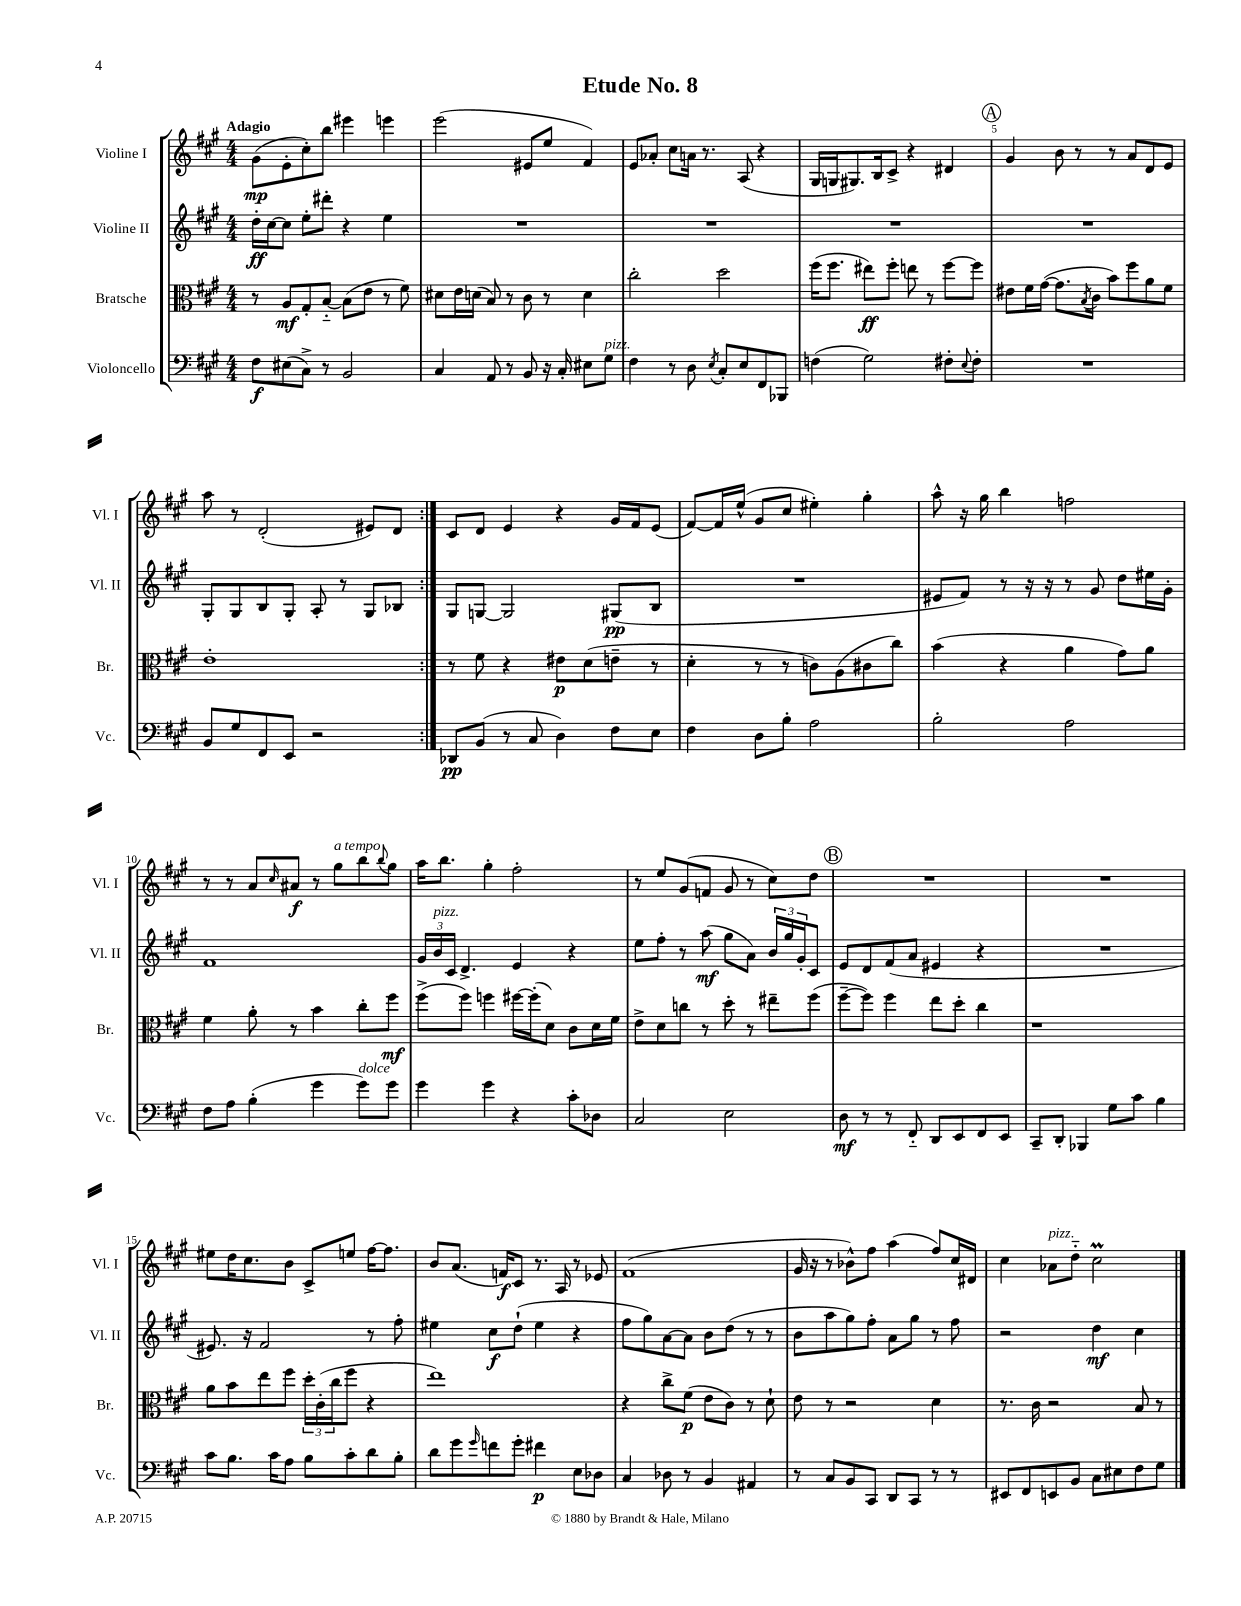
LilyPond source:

\header { title = "Etude No. 8" }
<<
\new StaffGroup <<
\new Staff = "s0" \with { instrumentName = "Violine I" shortInstrumentName = "Vl. I" } {
    \clef treble \key a \major \numericTimeSignature \time 4/4 \tempo "Adagio"
    \repeat volta 2 { gis'8\mp( e'8-. cis''8-.) b''8 eis'''4 e'''4 |
    e'''2( eis'8 e''8 fis'4) |
    e'8 aes'8-. cis''8 a'16 r8. a8( r4 |
    gis16 g16 gis8.) b16 cis'8-> r4 dis'4 |
    \mark \markup { \circle "A" } gis'4 b'8 r8 r8 a'8 d'8 e'8 |
    a''8 r8 d'2-.( eis'8) d'8 | }
    cis'8 d'8 e'4 r4 gis'16 fis'16 e'8( |
    fis'8~) fis'16 e''16-^( gis'8 cis''8 eis''4-.) gis''4-. |
    a''8-^ r16 gis''16 b''4 f''2 |
    r8 r8 a'8 \grace { cis''16 } ais'8\f r8 gis''8^\markup { \italic "a tempo" } b''8 \appoggiatura { b''8 } gis''8 |
    a''16 b''8. gis''4-. fis''2-. |
    r8 e''8 gis'8( f'8 gis'8 r8 cis''8) d''8 |
    \mark \markup { \circle "B" } R1 |
    R1 |
    eis''8 d''16 cis''8. b'8 cis'8-> e''8 fis''16~ fis''8. |
    b'8 a'8.( f'16\f) cis'8 r8. a16 r8 ees'8 |
    fis'1( |
    gis'16 r16 r8 bes'8-^) fis''8 a''4( fis''8) cis''16 dis'16 |
    cis''4 aes'8^\markup { \italic "pizz." } d''8-_ cis''2\prall \bar "|." |
}
\new Staff = "s1" \with { instrumentName = "Violine II" shortInstrumentName = "Vl. II" } {
    \clef treble \key a \major \numericTimeSignature \time 4/4
    \repeat volta 2 { d''16-.\ff cis''16~ cis''8 e''8-. dis'''8-. r4 e''4 |
    R1 |
    R1 |
    R1 |
    \mark \markup { \circle "A" } R1 |
    gis8-. gis8 b8 gis8-. a8-. r8 gis8 bes8 | }
    gis8 g8~ g2 gis8\pp( b8 |
    R1 |
    eis'8 fis'8) r8 r16 r16 r8 gis'8 d''8 eis''16 gis'16-. |
    fis'1 |
    \tuplet 3/2 { gis'16 b'16^\markup { \italic "pizz." } cis'16 } d'4.-> e'4 r4 |
    e''8 fis''8-. r8 a''8\mf( gis''8 a'8) \tuplet 3/2 { b'16 gis''16 gis'16-. } cis'8 |
    \mark \markup { \circle "B" } e'8 d'8 fis'8( a'8 eis'4 r4 |
    R1 |
    eis'8.) r16 fis'2 r8 fis''8-. |
    eis''4 cis''8\f d''8-!( eis''4 r4 |
    fis''8 gis''8) a'8~ a'8 b'8 d''8( r8 r8 |
    b'8 a''8 gis''8) fis''8-. a'8 gis''8 r8 fis''8 |
    r2 d''4\mf cis''4 \bar "|." |
}
\new Staff = "s2" \with { instrumentName = "Bratsche" shortInstrumentName = "Br." } {
    \clef alto \key a \major \numericTimeSignature \time 4/4
    \repeat volta 2 { r8 a8\mf gis8-. b8~-_ b8( e'8 r8 fis'8) |
    dis'8 e'16 d'16( b8) r8 cis'8 r8 d'4 |
    cis''2-. d''2 |
    fis''16( fis''8. eis''8\ff) fis''8-. e''8 r8 fis''8~ fis''8 |
    \mark \markup { \circle "A" } eis'8 fis'16 gis'16~( gis'8. \acciaccatura { b8 } cis'16 b'8) fis''8 a'8 fis'8 |
    e'1-. | }
    r8 fis'8 r4 eis'8\p d'8( e'8-- r8 |
    d'4-. r8 r8 c'8) a8( cis'8 cis''8) |
    b'4( r4 a'4 gis'8) a'8 |
    fis'4 a'8-. r8 b'4 cis''8-. fis''8\mf |
    fis''8->( fis''8) f''4 fis''16~ fis''16-.( d'8) cis'8 d'16 fis'16 |
    e'8-> d'8 c''8 r8 d''8-. r8 eis''8-- fis''8( |
    \mark \markup { \circle "B" } fis''8~-- fis''8) fis''4 e''8 d''8-. cis''4 |
    r1 |
    a'8 b'8 e''8 fis''8 \tuplet 3/2 { d''16-. cis'16-.( cis''16 } fis''8 r4 |
    e''1) |
    r4 cis''8-> fis'8\p( e'8 cis'8) r8 d'8-! |
    e'8 r8 r2 d'4 |
    r8. cis'16 r2 b8 r8 \bar "|." |
}
\new Staff = "s3" \with { instrumentName = "Violoncello" shortInstrumentName = "Vc." } {
    \clef bass \key a \major \numericTimeSignature \time 4/4
    \repeat volta 2 { fis8\f eis8( cis8->) r8 b,2 |
    cis4 a,8 r8 b,8 r16 cis16-. eis8 gis8^\markup { \italic "pizz." } |
    fis4 r8 d8 \acciaccatura { e8 } cis8-. e8 fis,8 bes,,8 |
    f4( gis2) fis8-. \appoggiatura { e8 } fis8-. |
    \mark \markup { \circle "A" } R1 |
    b,8 gis8 fis,8 e,8 r2 | }
    des,8\pp b,8( r8 cis8 d4) fis8 e8 |
    fis4 d8 b8-. a2 |
    b2-. a2 |
    fis8 a8 b4-.( gis'4 gis'8^\markup { \italic "dolce" }) gis'8 |
    gis'4 gis'4 r4 cis'8-. des8 |
    cis2 e2 |
    \mark \markup { \circle "B" } d8\mf r8 r8 fis,8-_ d,8 e,8 fis,8 e,8 |
    cis,8-- d,8-. bes,,4 gis8 cis'8 b4 |
    cis'8 b8. cis'16 a8 b8 cis'8-. d'8 b8-. |
    d'8 gis'8 \grace { gis'16 } f'8 gis'8-. fis'4\p e8 des8 |
    cis4 des8 r8 b,4 ais,4 |
    r8 cis8 b,8 cis,8 d,8 cis,8 r8 r8 |
    eis,8 fis,8 e,8 b,8 cis8 eis8 fis8 gis8 \bar "|." |
}
>>
>>
\layout { \context { \Score \override BarNumber.break-visibility = ##(#f #t #t) barNumberVisibility = #(every-nth-bar-number-visible 5) } }
